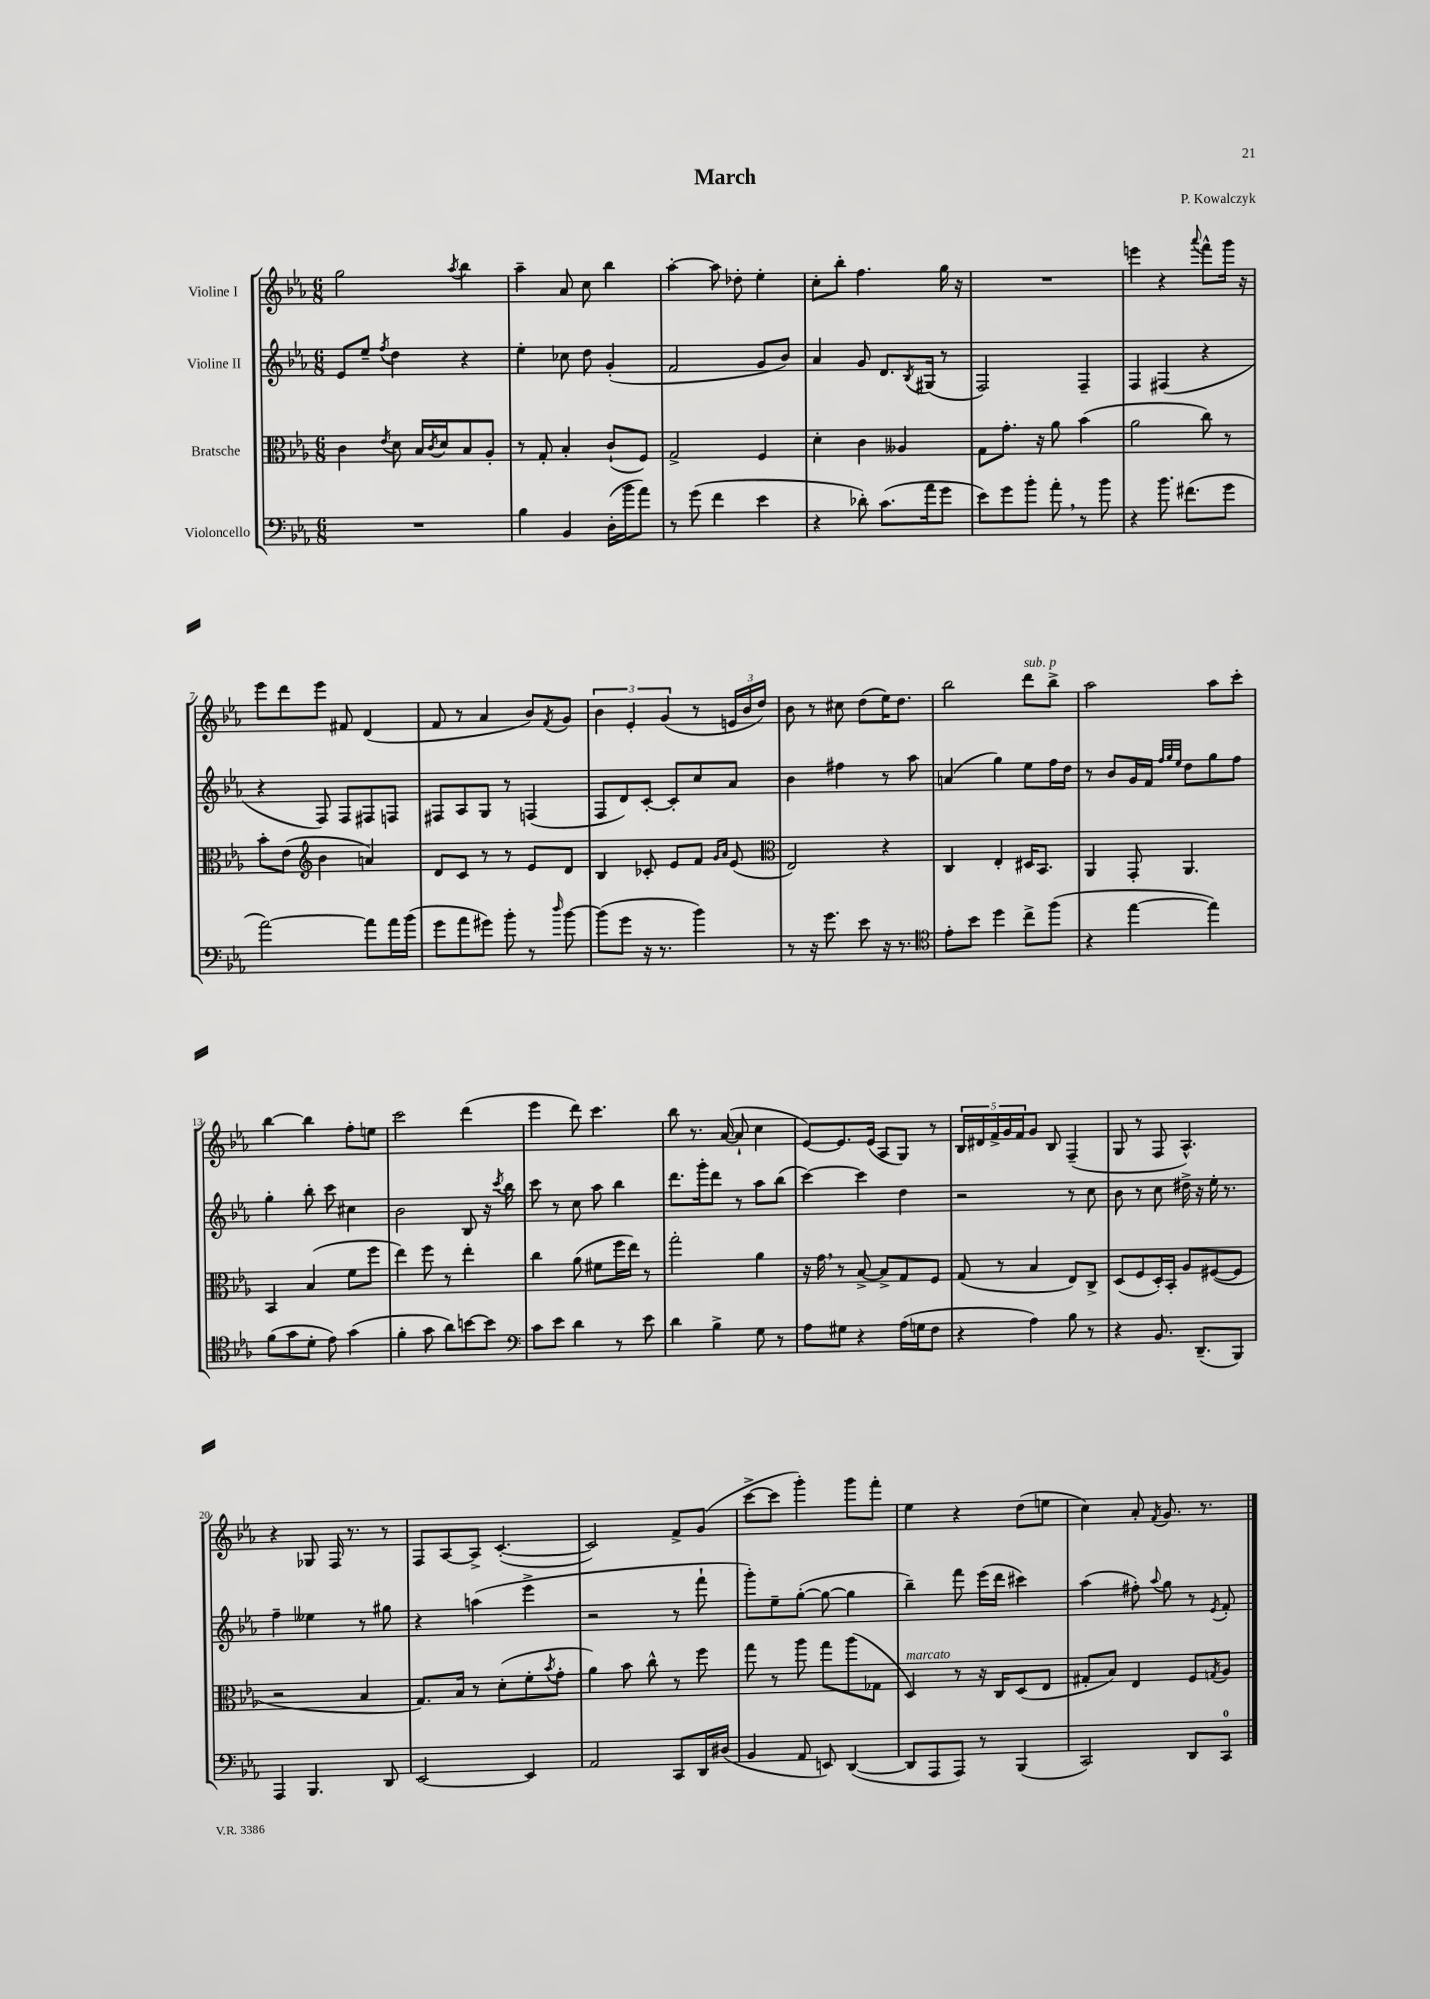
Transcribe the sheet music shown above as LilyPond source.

\header { title = "March" composer = "P. Kowalczyk" }
<<
\new StaffGroup <<
\new Staff = "s0" \with { instrumentName = "Violine I" } {
    \clef treble \key ees \major \numericTimeSignature \time 6/8
    g''2 \acciaccatura { aes''8 } bes''4 |
    aes''4-- aes'8 c''8 bes''4 |
    aes''4~-. aes''8 des''8-. ees''4-. |
    c''8-. bes''8-. f''4. g''16 r16 |
    R2. |
    e'''4 r4 \appoggiatura { aes'''8 } f'''8-^ g'''16 r16 |
    ees'''8 d'''8 ees'''8 fis'8 d'4( |
    f'8 r8 aes'4 bes'8) \acciaccatura { f'8 } g'8 |
    \tuplet 3/2 { bes'4 ees'4-. g'4( } r8 \tuplet 3/2 { e'16 bes'16 d''16) } |
    bes'8 r8 cis''8 d''8( ees''16) d''8. |
    bes''2 d'''8^\markup { \italic "sub. p" } bes''8-> |
    aes''2 aes''8 c'''8-. |
    bes''4~ bes''4 f''8-. e''8 |
    c'''2 d'''4( |
    ees'''4 d'''8) c'''4. |
    bes''8 r8. aes'16~( aes'8-! c''4 |
    ees'8~) ees'8. ees'16( aes8 g8) r8 |
    \tuplet 5/4 { bes16 dis'16 f'16-> g'16 f'16 } g'8 bes8 f4--( |
    g8 r8 f8 aes4.-^) |
    r4 ges8 f16 r8. r8 |
    f8 aes8~ aes8-> c'4.~-.( |
    c'2) f'8-> g'8( |
    c'''8~-> c'''8 g'''4-.) g'''8 f'''8-. |
    ees''4 r4 d''8( e''8 |
    c''4) aes'8-. \acciaccatura { f'8 } g'8. r8. \bar "|." |
}
\new Staff = "s1" \with { instrumentName = "Violine II" } {
    \clef treble \key ees \major \numericTimeSignature \time 6/8
    ees'8 ees''8-- \acciaccatura { f''8 } d''4 r4 |
    ees''4-. ces''8 d''8 g'4-.( |
    f'2 g'8 bes'8) |
    aes'4 g'8 d'8. \acciaccatura { bes8 } gis16( r8 |
    f2) f4-- |
    f4 fis4( r4 |
    r4 f8) f8 fis8 f8 |
    fis8 aes8 g8 r8 f4( |
    f8 d'8) c'8~-. c'8-. c''8 aes'8 |
    bes'4 fis''4 r8 aes''8 |
    a'4( g''4) ees''8 f''16 d''16 |
    r8 bes'8 g'16 f'16 \grace { f''32 g''32 ees''32 } d''8 g''8 f''8 |
    g''4-. bes''8-. c'''8 cis''4 |
    bes'2 bes8 r16 \acciaccatura { c'''8 } bes''16 |
    c'''8 r8 c''8 aes''8 bes''4 |
    d'''8. g'''16-. d'''8 r8 aes''8 bes''8( |
    c'''4~) c'''4 d''4 |
    r2 r8 c''8 |
    bes'8 r8 c''8 dis''16-> r16 ees''16-. r8. |
    f''4-- eeses''4 r8 gis''8 |
    r4 a''4( ees'''4-> |
    r2 r8 f'''8-! |
    g'''8-.) ees''8-- g''8~-.( g''8~ g''4 |
    bes''4--) f'''8 ees'''16( d'''16 cis'''4) |
    aes''4( fis''8-.) \appoggiatura { aes''8 } g''8 r8 \acciaccatura { ees'8 } f'8-. \bar "|." |
}
\new Staff = "s2" \with { instrumentName = "Bratsche" } {
    \clef alto \key ees \major \numericTimeSignature \time 6/8
    c'4 \acciaccatura { ees'8 } d'8 bes16 \acciaccatura { c'8 } d'16 bes8 aes8-. |
    r8 g8-. bes4-. c'8-!( f8) |
    g2-> f4 |
    d'4-. c'4 aeses4 |
    g8 g'8.-. r16 aes'8 bes'4( |
    aes'2 c''8) r8 |
    bes'8-. ees'8( \clef treble bes'4 a'4) |
    d'8 c'8 r8 r8 ees'8 d'8 |
    bes4 ces'8-. ees'8 f'8 \grace { g'16 aes'16 } ees'8( |
    \clef alto ees2) r4 |
    c4 ees4-. dis16 bes,8. |
    aes,4 g,8-. aes,4. |
    bes,4 bes4( f'8 f''8 |
    ees''4) f''8 r8 ees''4-. |
    c''4 aes'8( fis'8 f''16 ees''16) r8 |
    g''2-. aes'4 |
    r16 g'16 \breathe r8 bes8~-> bes8-> g8 f8 |
    g8( r8 bes4 ees8) c8-> |
    d8( f8 d16-.) bes,16-. aes8 fis8~( fis8 |
    r2 bes4 |
    g8.) bes16 r8 d'8-.( f'8-. \acciaccatura { bes'8 } g'8-. |
    aes'4) bes'8 c''8-^ r8 f''8 |
    g''8 r8 aes''8 g''8 aes''8( ges8 |
    d4^\markup { \italic "marcato" }) r8 r16 c16 d8( ees8 |
    gis8-. bes8) ees4 f8 \acciaccatura { g8 } aes8 \bar "|." |
}
\new Staff = "s3" \with { instrumentName = "Violoncello" } {
    \clef bass \key ees \major \numericTimeSignature \time 6/8
    R2. |
    bes4 bes,4 d16-.( bes'16 aes'8) |
    r8 g'8( f'4 ees'4 |
    r4 des'8-.) c'8.( aes'16 g'8 |
    ees'8) g'8 bes'8-. aes'8-. \breathe r8 bes'8 |
    r4 bes'8. fis'8.( g'8 |
    aes'2~) aes'8 aes'16 bes'16( |
    g'8 aes'8 gis'8) bes'8-. r8 \grace { d''16 } bes'8~ |
    bes'8( g'8 r16 r8. bes'4) |
    r8 r16 g'8. ees'8 r16 r8. |
    \clef tenor ees'8-. bes'8 d''4 c''8-> f''8( |
    r4 ees''4~ ees''4) |
    f'8( g'8 d'8-. ees'8) g'4( |
    f'4-. g'8 aes'8) b'8~ b'8 |
    \clef bass c'8 ees'8 d'4 r8 ees'8 |
    d'4 bes4-> g8 r8 |
    aes8 gis8 r4 aes16( g16 f8 |
    r4 aes4) bes8 r8 |
    r4 bes,8. d,8.--( bes,,8) |
    aes,,4 bes,,4. d,8 |
    ees,2~ ees,4 |
    aes,2 c,8 d,16 dis16( |
    bes,4 aes,8 e,8) d,4~( |
    d,8 aes,,8 aes,,8) r8 bes,,4( |
    c,2) d,8 c,8-0 \bar "|." |
}
>>
>>
